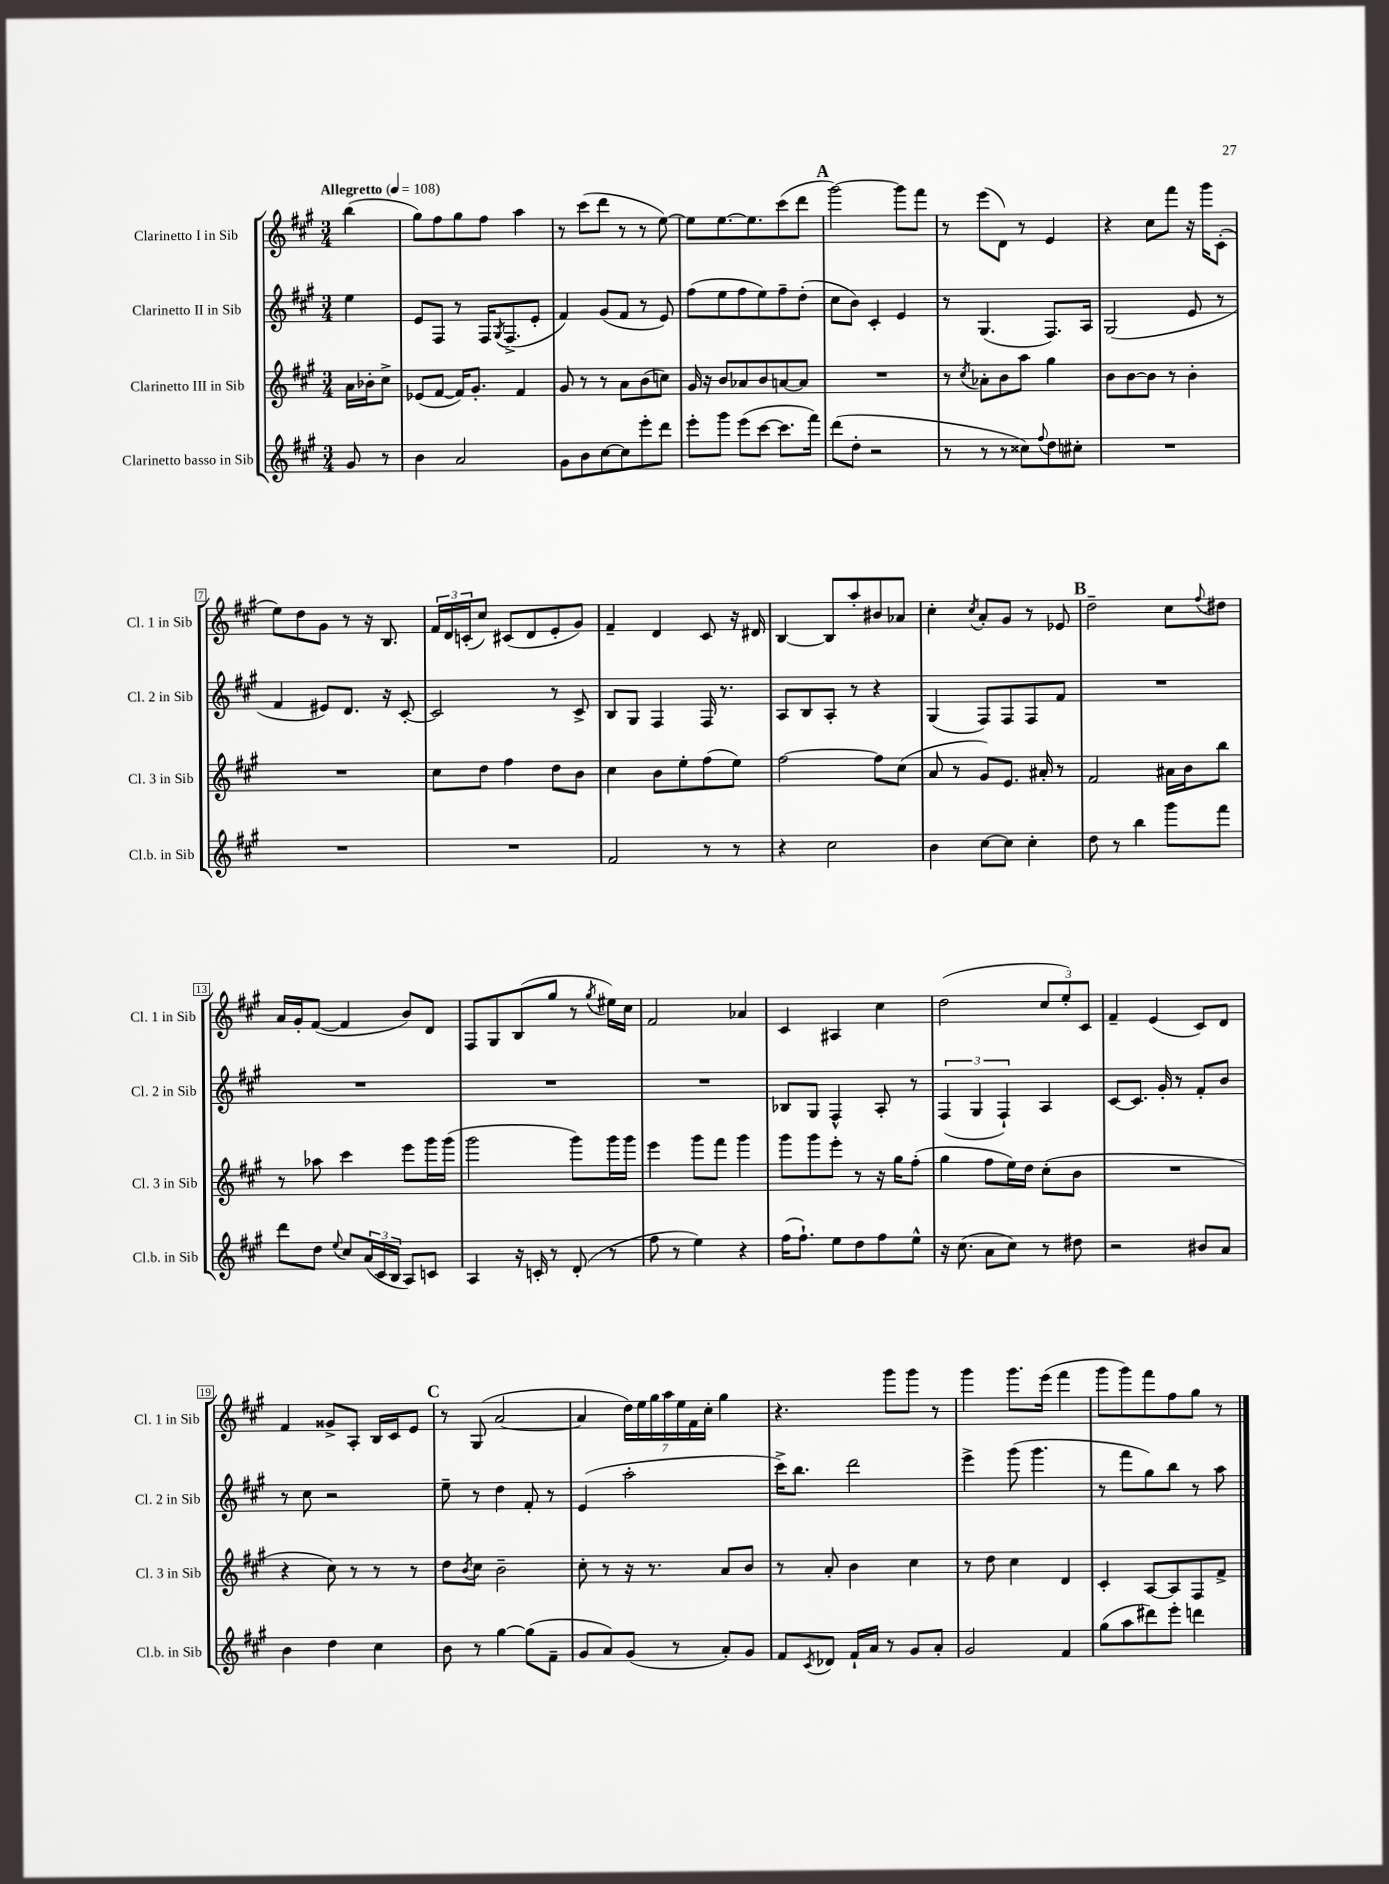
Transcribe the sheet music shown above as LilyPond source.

<<
\new StaffGroup <<
\new Staff = "s0" \with { instrumentName = "Clarinetto I in Sib" shortInstrumentName = "Cl. 1 in Sib" } {
    \clef treble \key a \major \numericTimeSignature \time 3/4 \partial 4 \tempo "Allegretto" 4 = 108
    b''4( |
    gis''8) fis''8 gis''8 fis''8 a''4 |
    r8 cis'''8( d'''8 r8 r8 e''8~) |
    e''8 e''8.~ e''8. cis'''8( d'''8 |
    \mark \markup { \bold "A" } gis'''2~) gis'''8 fis'''8 |
    r8 e'''8( d'8) r8 e'4 |
    r4 cis''8 fis'''8 r16 gis'''16 cis'8-.( |
    e''8) d''8 gis'8 r8 r16 b8. |
    \tuplet 3/2 { fis'16 d'16 c'16-.( } cis''8) cis'8( d'8 e'8-. gis'8) |
    fis'4-- d'4 cis'8 r16 dis'16 |
    b4~ b8 a''8-. bis'8 aes'8 |
    cis''4-. \acciaccatura { cis''8 } a'8-. gis'8 r8 ees'8 |
    \mark \markup { \bold "B" } d''2-- cis''8 \appoggiatura { fis''8 } dis''8 |
    a'16 gis'16-. fis'8~( fis'4 b'8) d'8 |
    fis8 gis8 b8( gis''8 r8 \acciaccatura { gis''8 } eis''16) cis''16 |
    fis'2 aes'4 |
    cis'4 ais4 cis''4 |
    d''2( \tuplet 3/2 { cis''8 e''8-.) cis'8 } |
    fis'4-- e'4( cis'8) d'8 |
    fis'4 gisis'8-> a8-. b16 cis'16 e'8 |
    \mark \markup { \bold "C" } r8 gis8( a'2~ |
    a'4 \tuplet 7/4 { d''16) e''16 gis''16 a''16 e''16 fis'16 cis''16-. } gis''4 |
    r4. gis'''8 gis'''8 r8 |
    gis'''4 gis'''8. e'''16( fis'''4 |
    gis'''8 gis'''8) fis'''8 fis''8 gis''8 r8 \bar "|." |
}
\new Staff = "s1" \with { instrumentName = "Clarinetto II in Sib" shortInstrumentName = "Cl. 2 in Sib" } {
    \clef treble \key a \major \numericTimeSignature \time 3/4 \partial 4
    e''4 |
    e'8 fis8 r8 fis16 \acciaccatura { gis8 } fis8.->( e'8-. |
    fis'4) gis'8( fis'8 r8 e'8) |
    fis''8( e''8 fis''8 e''8) fis''8-- d''8-.( |
    \mark \markup { \bold "A" } cis''8 b'8) cis'4-. e'4 |
    r8 gis4.( fis8.) a16 |
    gis2( e'8 r8 |
    fis'4 eis'8) d'8. r16 cis'8~-. |
    cis'2 r8 cis'8-> |
    b8 gis8 fis4 fis16 r8. |
    a8 b8 a8-. r8 r4 |
    gis4( fis8) fis8 fis8 fis'8 |
    \mark \markup { \bold "B" } R2. |
    R2. |
    R2. |
    R2. |
    bes8 gis8 fis4-^ a8-. r8 |
    \tuplet 3/2 { fis4( gis4 fis4-!) } a4 |
    cis'8~ cis'8. gis'16-. r8 fis'8-. b'8 |
    r8 cis''8 r2 |
    \mark \markup { \bold "C" } e''8-- r8 d''4 fis'8-. r8 |
    e'4( a''2-. |
    cis'''16->) b''8. d'''2 |
    e'''4-> gis'''8( gis'''4. |
    r8 fis'''8 gis''8) b''8 r8 a''8 \bar "|." |
}
\new Staff = "s2" \with { instrumentName = "Clarinetto III in Sib" shortInstrumentName = "Cl. 3 in Sib" } {
    \clef treble \key a \major \numericTimeSignature \time 3/4 \partial 4
    a'16 bes'16-. cis''8-> |
    ees'8( fis'8~ fis'16) gis'8.-. fis'4 |
    gis'8 r8 r8 a'8 b'8( c''8) |
    gis'16 r16 b'8 aes'8 b'8 a'8~ a'8 |
    \mark \markup { \bold "A" } R2. |
    r8 \acciaccatura { cis''8 } aes'8-. b'8 a''8 gis''4 |
    b'8 b'8~ b'8 r8 b'4-. |
    R2. |
    cis''8 d''8 fis''4 d''8 b'8 |
    cis''4 b'8 e''8-. fis''8( e''8) |
    fis''2~ fis''8 cis''8( |
    a'8 r8 gis'8) e'8. ais'16-. r8 |
    \mark \markup { \bold "B" } fis'2 ais'16 b'16 b''8 |
    r8 aes''8 cis'''4 e'''8 gis'''16 gis'''16( |
    gis'''2 gis'''8) gis'''16 gis'''16 |
    e'''4 gis'''8 fis'''8 gis'''4 |
    gis'''8 gis'''8 e'''8-. r8 r16 gis''16 fis''8-.( |
    gis''4 fis''8 e''16) d''16 cis''8-.( b'8 |
    R2. |
    r4 cis''8) r8 r8 r8 |
    \mark \markup { \bold "C" } d''8 \acciaccatura { b'8 } cis''8 b'2-- |
    cis''8-. r8 r16 r8. a'8 b'8 |
    r8 a'8-. b'4 cis''4 |
    r8 d''8 cis''4 d'4 |
    cis'4-. a8~ a8 fis8 fis'8-> \bar "|." |
}
\new Staff = "s3" \with { instrumentName = "Clarinetto basso in Sib" shortInstrumentName = "Cl.b. in Sib" } {
    \clef treble \key a \major \numericTimeSignature \time 3/4 \partial 4
    gis'8 r8 |
    b'4 a'2 |
    gis'8 b'8 cis''8~ cis''8 e'''8-. d'''8 |
    e'''8-. gis'''8 e'''8( cis'''8~ cis'''8. fis'''16) |
    \mark \markup { \bold "A" } d'''8( d''8-. r2 |
    r8 r8 r8 cisis''8) \appoggiatura { fis''8 } d''8 cis''8-. |
    R2. |
    R2. |
    R2. |
    fis'2 r8 r8 |
    r4 cis''2 |
    b'4 cis''8~ cis''8 cis''4-. |
    \mark \markup { \bold "B" } d''8 r8 b''4 gis'''8 fis'''8 |
    d'''8 d''8 \appoggiatura { e''8 } cis''8 \tuplet 3/2 { a'16( cis'16 b16 } a8) c'8 |
    a4 r16 c'16-. r8 d'8-.( r8 |
    fis''8 r8 e''4) r4 |
    fis''16( fis''8.-!) e''8 d''8 fis''8 e''8-^ |
    r16 cis''8.( a'8 cis''8) r8 dis''8 |
    r2 bis'8 a'8 |
    b'4 d''4 cis''4 |
    \mark \markup { \bold "C" } b'8 r8 gis''4~ gis''8( fis'8-- |
    gis'8 a'8) gis'8( r8 a'8-.) gis'8 |
    fis'8 \acciaccatura { cis'8 } des'8 fis'16-! a'16 r8 gis'8 a'8-. |
    gis'2 fis'4 |
    gis''8( a''8 dis'''8) e'''8-. d'''4 \bar "|." |
}
>>
>>
\layout { \context { \Score \override BarNumber.stencil = #(make-stencil-boxer 0.1 0.3 ly:text-interface::print) } }
